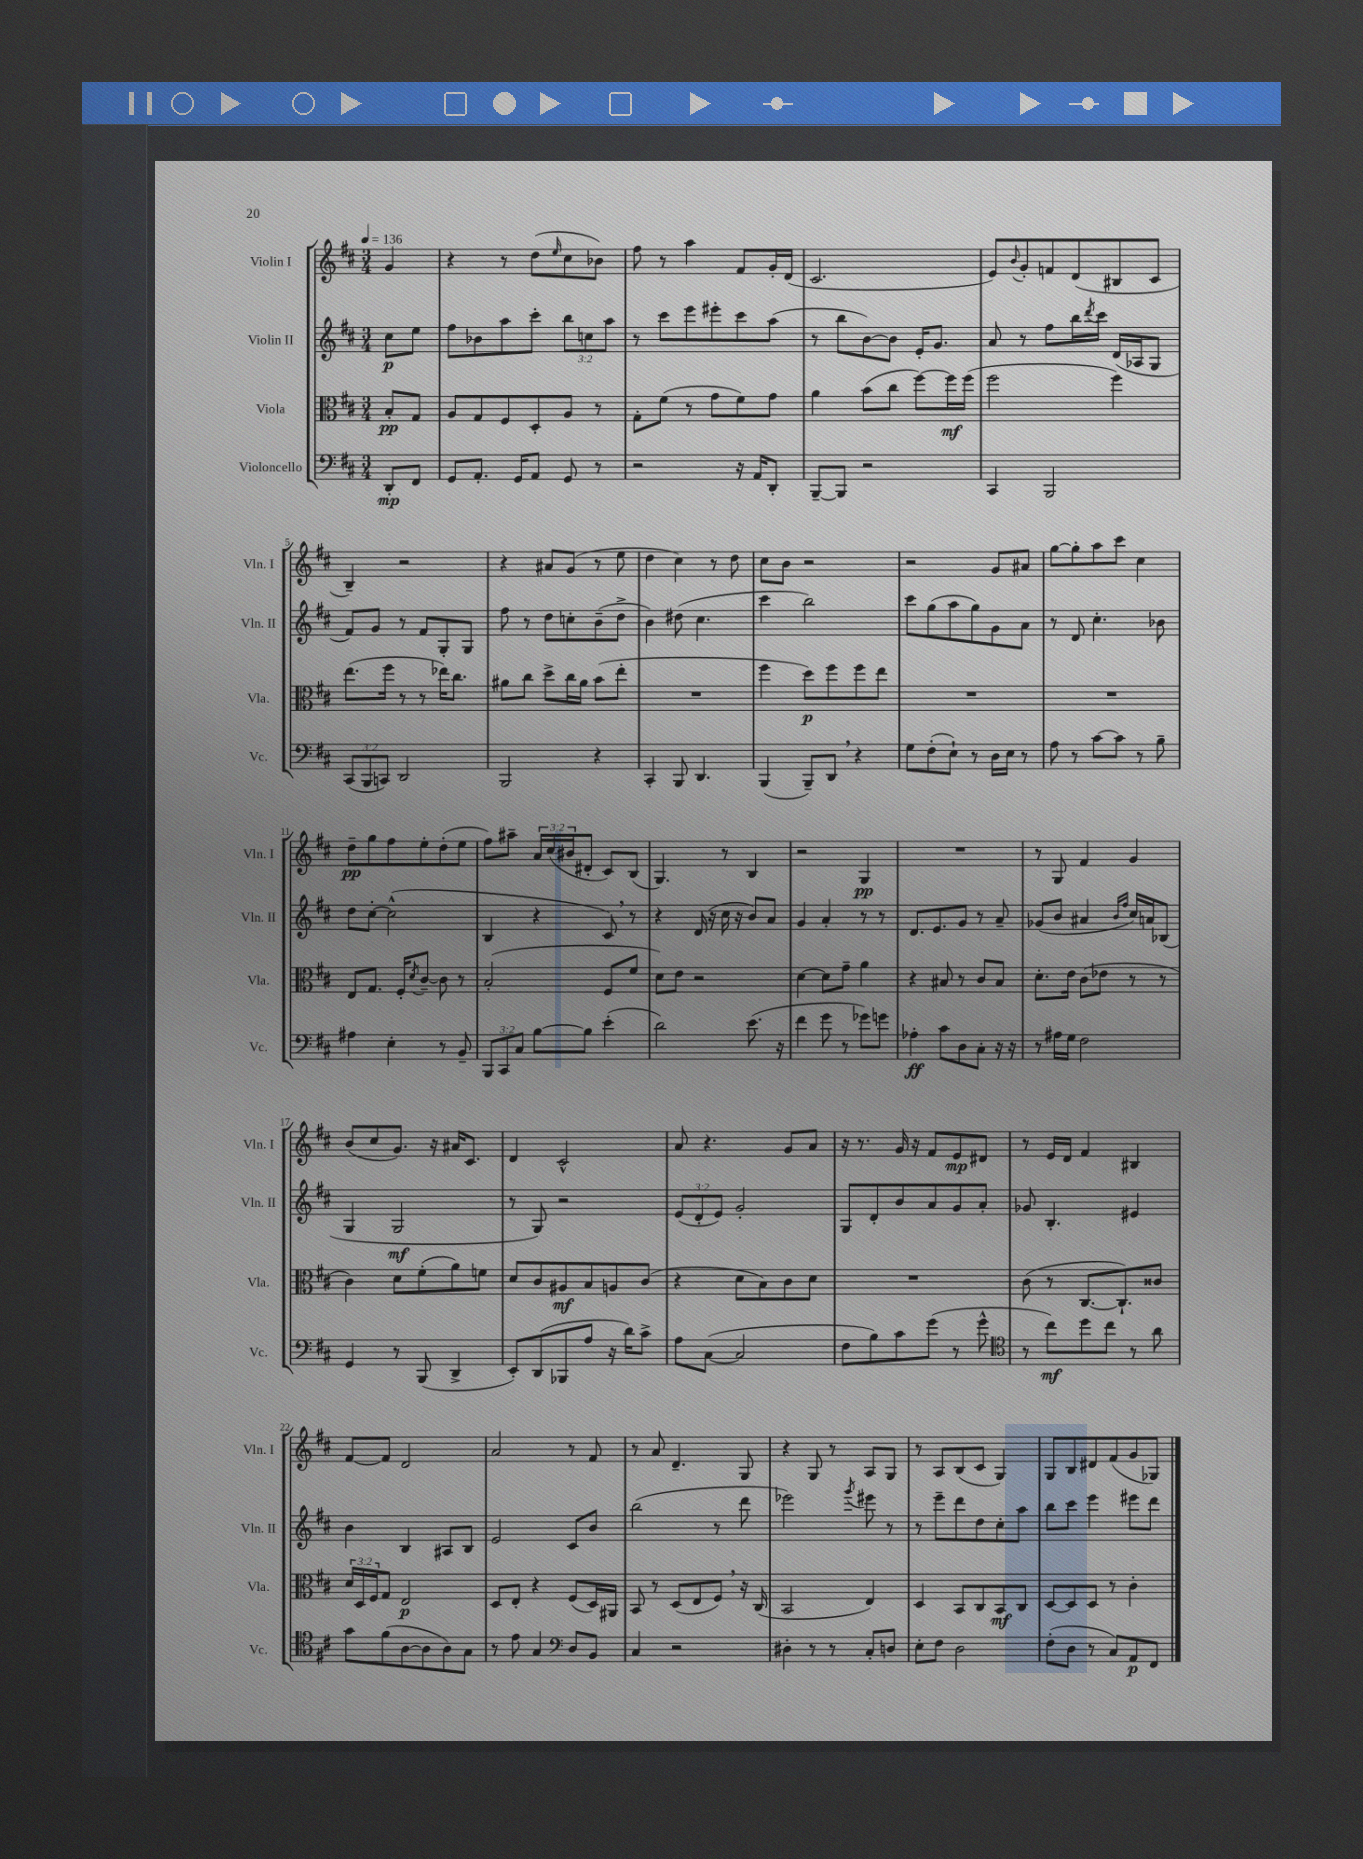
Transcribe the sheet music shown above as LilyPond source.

<<
\new StaffGroup <<
\new Staff = "s0" \with { instrumentName = "Violin I" shortInstrumentName = "Vln. I" } {
    \clef treble \key d \major \numericTimeSignature \time 3/4 \override Staff.TupletNumber.text = #tuplet-number::calc-fraction-text \partial 4 \tempo 4 = 136
    g'4 |
    r4 r8 d''8( \grace { e''16 } cis''8 bes'8) |
    fis''8 r8 a''4 fis'8 g'16-. d'16( |
    cis'2. |
    e'8) \appoggiatura { b'8 } g'8-. f'8 d'8( bis8 cis'8 |
    b4--) r2 |
    r4 ais'8 g'8( r8 e''8 |
    d''4 cis''4) r8 d''8 |
    cis''8 b'8 r2 |
    r2 g'8 ais'8 |
    g''8~ g''8-. a''8 cis'''8 cis''4 |
    d''8--\pp g''8 fis''8 e''8-. d''8-.( e''8 |
    fis''8) ais''8-- \tuplet 3/2 { a'16 cis''16( bis'16 } dis'8-. cis'8) b8( |
    g4.) r8 b4 |
    r2 g4\pp |
    R2. |
    r8 g8 fis'4 g'4 |
    b'8( cis''8 g'8.) r16 ais'16 cis'8. |
    d'4 cis'2-^ |
    a'8 r4. g'8 a'8 |
    r16 r8. g'16 r16 fis'8 e'8\mp dis'8 |
    r8 e'16 d'16 fis'4 bis4 |
    fis'8~ fis'8 d'2 |
    a'2 r8 fis'8 |
    r8 a'8 d'4.-- g8 |
    r4 g8 r8 a8 g8 |
    r8 a8 b8( cis'8 g4) |
    g8 b8 dis'8 fis'8( g'8 ges8) \bar "|." |
}
\new Staff = "s1" \with { instrumentName = "Violin II" shortInstrumentName = "Vln. II" } {
    \clef treble \key d \major \numericTimeSignature \time 3/4 \override Staff.TupletNumber.text = #tuplet-number::calc-fraction-text \partial 4
    cis''8\p e''8 |
    fis''8 bes'8 a''8 cis'''8-. \tuplet 3/2 { b''8 c''8 a''8 } |
    r8 cis'''8 e'''8 eis'''8-. cis'''8 a''8( |
    r8 b''8 b'8~) b'8 e'16-. g'8. |
    a'8 r8 fis''8 b''16 \acciaccatura { d'''8 } cis'''16 d'16( aes16 g8 |
    fis'8) g'8 r8 fis'8 g8-. g8 |
    fis''8 r8 d''8 c''8-. b'8--( d''8-> |
    b'4) dis''8( cis''4. |
    cis'''4 b''2) |
    cis'''8 g''8( a''8 g''8) g'8 a'8 |
    r8 d'8 cis''4.-. bes'8 |
    d''8 cis''8~-. cis''2-^( |
    b4 r4 cis'8) \breathe r8 |
    r4 d'16( r16 cis''16 r16 b'8) a'8 |
    g'4 a'4-. r8 r8 |
    d'8. e'8. g'8 r8 a'8-- |
    ges'8( b'8 ais'4 \grace { b'16 fis''16 } cis''16) a'16 bes8( |
    g4 g2\mf |
    r8 g8) r2 |
    \tuplet 3/2 { e'8( d'8-. e'8) } g'2-. |
    g8 d'8-. b'8 a'8 g'8 a'8-. |
    ges'8 b4.-. eis'4 |
    b'4 b4 ais8 b8 |
    e'2 cis'8 b'8 |
    b''2( r8 d'''8 |
    ees'''2) \acciaccatura { g'''8 } eis'''8 r8 |
    r8 e'''8-- d'''8 d''8 cis''8-. a''8 |
    b''8 cis'''8 e'''4 eis'''8 d'''8 \bar "|." |
}
\new Staff = "s2" \with { instrumentName = "Viola" shortInstrumentName = "Vla." } {
    \clef alto \key d \major \numericTimeSignature \time 3/4 \override Staff.TupletNumber.text = #tuplet-number::calc-fraction-text \partial 4
    b8-.\pp g8 |
    a8 g8 fis8 d8-. a8 r8 |
    g8-. fis'8( r8 g'8 fis'8) g'8 |
    a'4 b'8( cis''8 fis''8~) fis''16\mf fis''16( |
    fis''2 fis''4) |
    e''8.( fis''16 r8 r8 ees''16) cis''8. |
    ais'8 cis''8 d''8-> cis''16 ais'16 b'8( e''8-. |
    R2. |
    fis''4 d''8\p) fis''8 fis''8 e''8 |
    R2. |
    R2. |
    e8 g8. fis16-. \acciaccatura { d'8 } cis'8~-- cis'8 r8 |
    b2-.( fis8 fis'8 |
    d'8) e'8 r2 |
    d'4~ d'8 g'8-- a'4 |
    r4 bis8 r8 cis'8 bis8 |
    d'8.-. e'16 cis'8( ees'8 r8 r8 |
    cis'4) d'8 fis'8-.( a'8) f'8 |
    d'8 cis'8 ais8\mf b8 a8 cis'8( |
    r4 d'8 b8) cis'8 d'8 |
    R2. |
    cis'8( r8 cis8.~ cis8.-!) cisis'8 |
    \tuplet 3/2 { d'16 d16 fis16 } g8 e2\p |
    d8 e8-. r4 fis8( d16) ais,16 |
    b,8 r8 d8( e8 fis8) \breathe r16 cis16( |
    b,2 e4) |
    d4 b,8 cis8 b,8\mf cis8 |
    d8~ d8 d8 r8 cis'4-. \bar "|." |
}
\new Staff = "s3" \with { instrumentName = "Violoncello" shortInstrumentName = "Vc." } {
    \clef bass \key d \major \numericTimeSignature \time 3/4 \override Staff.TupletNumber.text = #tuplet-number::calc-fraction-text \partial 4
    d,8-.\mp fis,8 |
    g,8 a,8.-. g,16 a,8 g,8 r8 |
    r2 r16 a,16 d,8-. |
    b,,8~-- b,,8 r2 |
    cis,4 b,,2 |
    \tuplet 3/2 { cis,8( b,,8 c,8) } d,2 |
    b,,2 r4 |
    cis,4-. b,,8 d,4. |
    b,,4( b,,8--) d,8 \breathe r4 |
    g8 fis8-.( e8-!) r8 d16 e16 r8 |
    a8 r8 cis'8~ cis'8 r8 b8-- |
    ais4 e4-. r8 b,8-- |
    \tuplet 3/2 { b,,8 cis,8 cis8 } b8~ b8 e'4-.( |
    d'2) e'8.( r16 |
    fis'4 g'8 r8 ges'8) g'8 |
    aes4-.\ff cis'8 d8 cis8-. r16 r16 |
    r8 ais16 g16 fis2 |
    g,4 r8 b,,8( d,4-> |
    e,8-.) d,8( bes,,8 a8 r16 d'16) cis'8-> |
    a8 cis8~( cis2 |
    fis8 b8) cis'8 g'8( r8 g'8-^ |
    \clef tenor r8 cis''8\mf) d''8 cis''8 r8 a'8 |
    g'8 fis'8( a8~ a8 a8) g8 |
    r8 e'8 g4 \clef bass d8 b,8 |
    cis4 r2 |
    dis4-. r8 r8 cis8-. d8 |
    e8-. fis8 d2 |
    fis8-.( d8 r8 cis8) a,8\p fis,8 \bar "|." |
}
>>
>>
